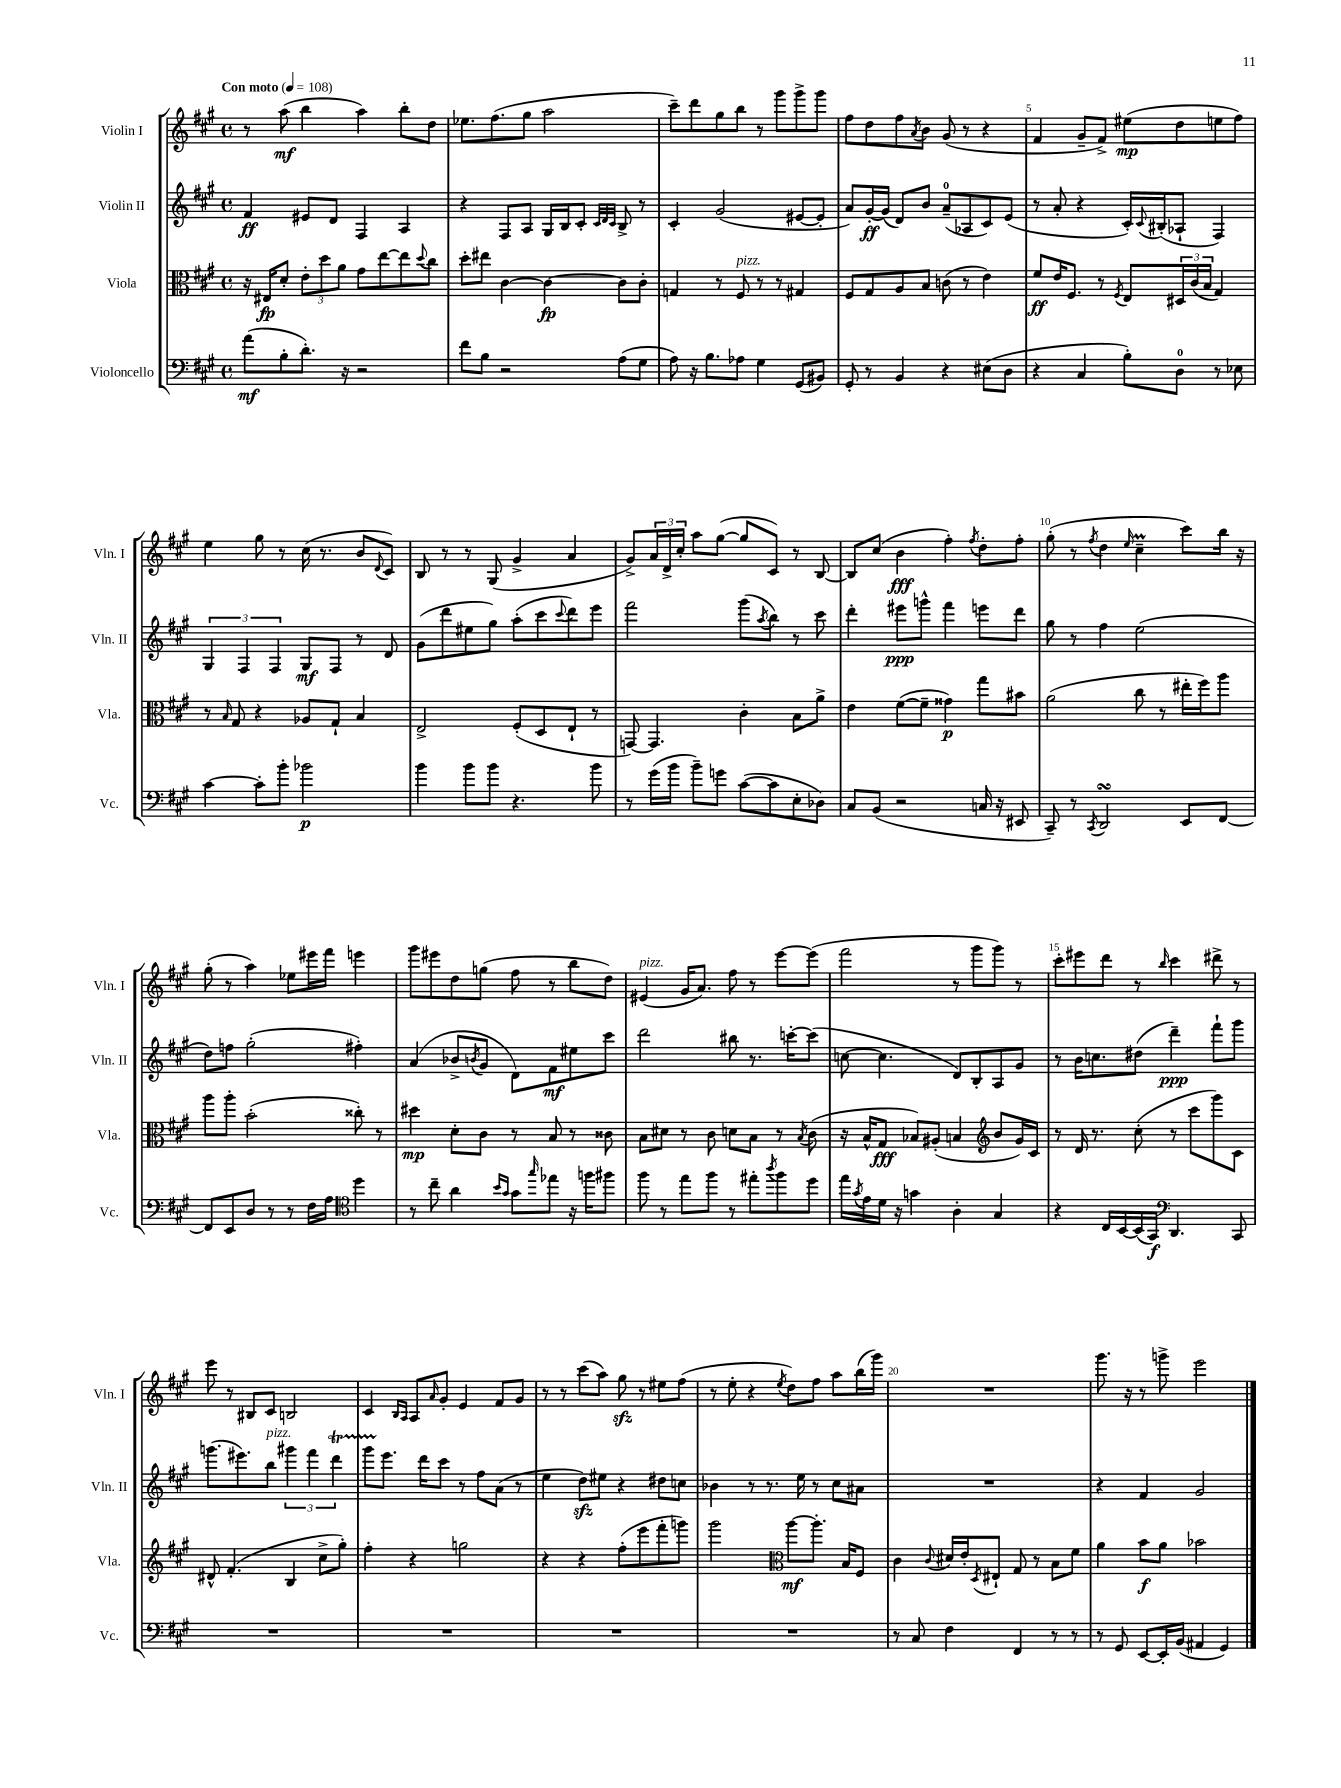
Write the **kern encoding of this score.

**kern	**kern	**kern	**kern
*staff4	*staff3	*staff2	*staff1
*clefF4	*clefC3	*clefG2	*clefG2
*k[f#c#g#]	*k[f#c#g#]	*k[f#c#g#]	*k[f#c#g#]
*M4/4	*M4/4	*M4/4	*M4/4
*met(c)	*met(c)	*met(c)	*met(c)
*MM108	*MM108	*MM108	*MM108
(8a	16r	4f#	8r
.	16E#	.	.
8B'	8d'	.	(8aa
8.d')	12e'	8e#	4bb
.	12dd	.	.
.	.	8d	.
.	12a	.	.
16r	.	.	.
2r	8g#	4F#	4aa)
.	[8ee	.	.
.	8ee]	4A	8bb'
.	8qqdd	.	.
.	8cc#	.	8dd
=	=	=	=
8f#	8dd'	4r	8.ee-
8B	8ee#	.	.
.	.	.	(8.ff#
2r	[4c#	8F#	.
.	.	8A	8gg#
.	4c#_	16G#	2aa
.	.	16B	.
.	.	8c#'	.
.	.	32qqc#	.
.	.	32qqd	.
.	.	32qqc#	.
(8A	8c#]	8B^	.
8G#	8c#'	8r	.
=	=	=	=
8A)	4G	4c#'	8ccc#~)
16r	.	.	8ddd
8.B	.	.	.
.	8r	(2g#	8gg#
8A-	8F#	.	8bb
4G#	8r	.	8r
.	8r	.	8ggg#
(8GG#	4G#	[8e#	8ggg#^
8BB#)	.	8e#']	8ggg#
=	=	=	=
8GG#'	8F#	8a)	8ff#
8r	8G#	[16g#'	8dd
.	.	(16g#]	.
4BB	8A	8d)	8ff#
.	.	.	8qa
.	8B	8b	8b
4r	(8c	(8a~	(8g#
.	8r	8A-	8r
(8E#	4e)	8c#)	4r
8D	.	(8e	.
=	=	=	=
4r	8f#	8r	4f#
.	16e	8a'	.
.	8.F#	.	.
4C#	.	4r	8g#~
.	8r	.	8f#^)
.	8qF#	.	.
8B')	8E	16c#')	(8ee#
.	.	8qqc#	.
.	.	(16B#'	.
8D	24D#	8A-`	8dd
.	(24c#	.	.
.	24B	.	.
8r	4G#)	4F#)	8ee
8E-	.	.	8ff#)
=	=	=	=
[4c#	8r	6G#	4ee
.	16qqB	.	.
.	8G#	.	.
.	.	6F#	.
8c#']	4r	.	8gg#
.	.	6F#	.
8b'	.	.	8r
2b-	8A-	8G#	(16cc#
.	.	.	8.r
.	8G#`	8F#	.
.	4B	8r	8b
.	.	.	8qqd
.	.	8d	8c#)
=	=	=	=
4b	2E^	(8g#	8B
.	.	8ddd	8r
8b	.	8ee#	8r
8b	.	8gg#)	(8G#
4.r	(8F#'	(8aa'	4g#^
.	8D	8ccc#	.
.	.	8qqccc#	.
.	8E`	8ddd)	4a
8b	8r	8eee	.
=	=	=	=
8r	[8GG)	2fff#	8g#^)
(16g#	4.GG]	.	24a
.	.	.	24d^
16b	.	.	.
.	.	.	24cc#'
8b~)	.	.	8aa
8g	.	.	([8gg#
([8c#	4c#'	(8ggg#	8gg#]
.	.	8qaa	.
8c#]	.	8bb)	8c#)
8E'	8B	8r	8r
8D-)	8a^	8ccc#	[8B
=	=	=	=
8C#	4e	4ddd'	8B]
(8BB	.	.	(8cc#
2r	([8f#	8eee#	4b
.	8f#~]	8ggg^^	.
.	4g##)	4fff#	4ff#')
.	.	.	8qff#
16C	8gg#	8eee	8dd'
16r	.	.	.
8EE#	8b#	8ddd	8ff#'
=	=	=	=
8CC#~)	(2a	8gg#	(8gg#'
8r	.	8r	8r
8qCC#	.	.	8qff#
2DD	.	4ff#	4dd
.	.	.	16qqee
.	8cc#	(2ee	4cc#~
.	8r	.	.
8EE	16ee#'	.	8ccc#)
.	16ff#)	.	.
[8FF#	8aa	.	16bb
.	.	.	16r
=	=	=	=
8FF#]	8aa	8dd)	(8gg#'
8EE	8aa'	8ff	8r
8D	(2b'	(2gg#'	4aa)
8r	.	.	.
8r	.	.	8ee-
16F#	.	.	16eee#
16A	.	.	16fff#
*clefC4	*	*	*
4dd	8cc##')	4ff#')	4eee
.	8r	.	.
=	=	=	=
8r	4dd#	(4a	8ggg#
8cc#~	.	.	8eee#
4a	8d'	8b-^	8dd
.	.	8qb	.
.	8c#	8g#	(8gg
16qqb	.	.	.
16qqg#	.	.	.
8g#	8r	8d)	8ff#
16qqgg#	.	.	.
8ee-	8B	8f#	8r
16r	8r	8ee#	8bb
16ff	.	.	.
8ff#	8c##	8ccc#	8dd)
=	=	=	=
8ff#	8B	2ddd	(4e#
8r	8d#	.	.
8ee	8r	.	16g#
.	.	.	8.a)
8ff#	8c#	.	.
8r	8d	8bb#	8ff#
8ee#'	8B	8.r	8r
8qaa	.	.	.
8ff#	8r	.	[8eee
.	.	[16ccc'	.
.	8qB	.	.
8dd	(8c#	(8ccc]	(8eee]
=	=	=	=
16ee	16r	[8cc	2fff#
8qg#	.	.	.
16e	16B^^	.	.
16d	8G#	4.cc]	.
16r	.	.	.
4g	8B-)	.	.
.	(8A#'	.	.
4A'	4B	8d)	8r
.	.	8B'	8ggg#
*	*clefG2	*	*
4G#	8b	8A	8ggg#)
.	16g#)	8g#	8r
.	16c#	.	.
=	=	=	=
4r	8r	8r	8ccc#'
.	16d	16b	8eee#
.	8.r	8.cc	.
16C#	.	.	8ddd
[16BB	.	.	.
(16BB]	(8cc#'	(8dd#	8r
16GG#)	.	.	.
*clefF4	*	*	*
.	.	.	16qqbb
4.DD	8r	4ddd~)	4ccc#
.	8ccc#	.	.
.	8ggg#)	8fff#`	8ddd#^
8CC#	8c#	8ggg#	8r
=	=	=	=
1r	8d#^^	(8.ggg	8eee
.	(4.f#'	.	8r
.	.	8.eee#)	.
.	.	.	8B#
.	.	8bb	8c#
.	4B	6ggg#	2B
.	.	6fff#	.
.	8cc#^	.	.
.	.	6ddd	.
.	8gg#')	.	.
=	=	=	=
1r	4ff#'	8ggg#	4c#
.	.	8.eee	.
.	.	.	16qqB
.	.	.	16qqA
.	4r	.	8A
.	.	16ddd	.
.	.	.	16qqa
.	.	8ccc#	8g#'
.	2gg	8r	4e
.	.	8ff#	.
.	.	(8a	8f#
.	.	8r	8g#
=	=	=	=
1r	4r	4ee	8r
.	.	.	8r
.	4r	8dd)	(8ccc#
.	.	8ee#	8aa)
.	(8ff#'	4r	8gg#
.	8eee	.	8r
.	8fff#'	8dd#	8ee#
.	8ggg)	8cc	(8ff#
=	=	=	=
1r	2ggg#	4b-	8r
.	.	.	8ee'
.	.	8r	4r
.	.	8.r	.
*	*clefC3	*	*
.	.	.	8qee
.	[8aa	.	8dd)
.	.	16ee	.
.	8.aa']	8r	8ff#
.	.	8cc#	8aa
.	16B	.	.
.	8F#	8a#	(16bb
.	.	.	16ggg#)
=	=	=	=
8r	4c#	1r	1r
8C#	.	.	.
.	8qqc#	.	.
4F#	16d#	.	.
.	16e'	.	.
.	8qD	.	.
.	8E#`	.	.
4FF#	8G#	.	.
.	8r	.	.
8r	8B	.	.
8r	8f#	.	.
=	=	=	=
8r	4a	4r	8.ggg#
8GG#	.	.	.
.	.	.	16r
[8EE	8b	4f#	8r
16EE']	8a	.	8ggg^
(16BB	.	.	.
4AA#	2b-	2g#	2eee
4GG#)	.	.	.
==	==	==	==
*-	*-	*-	*-
